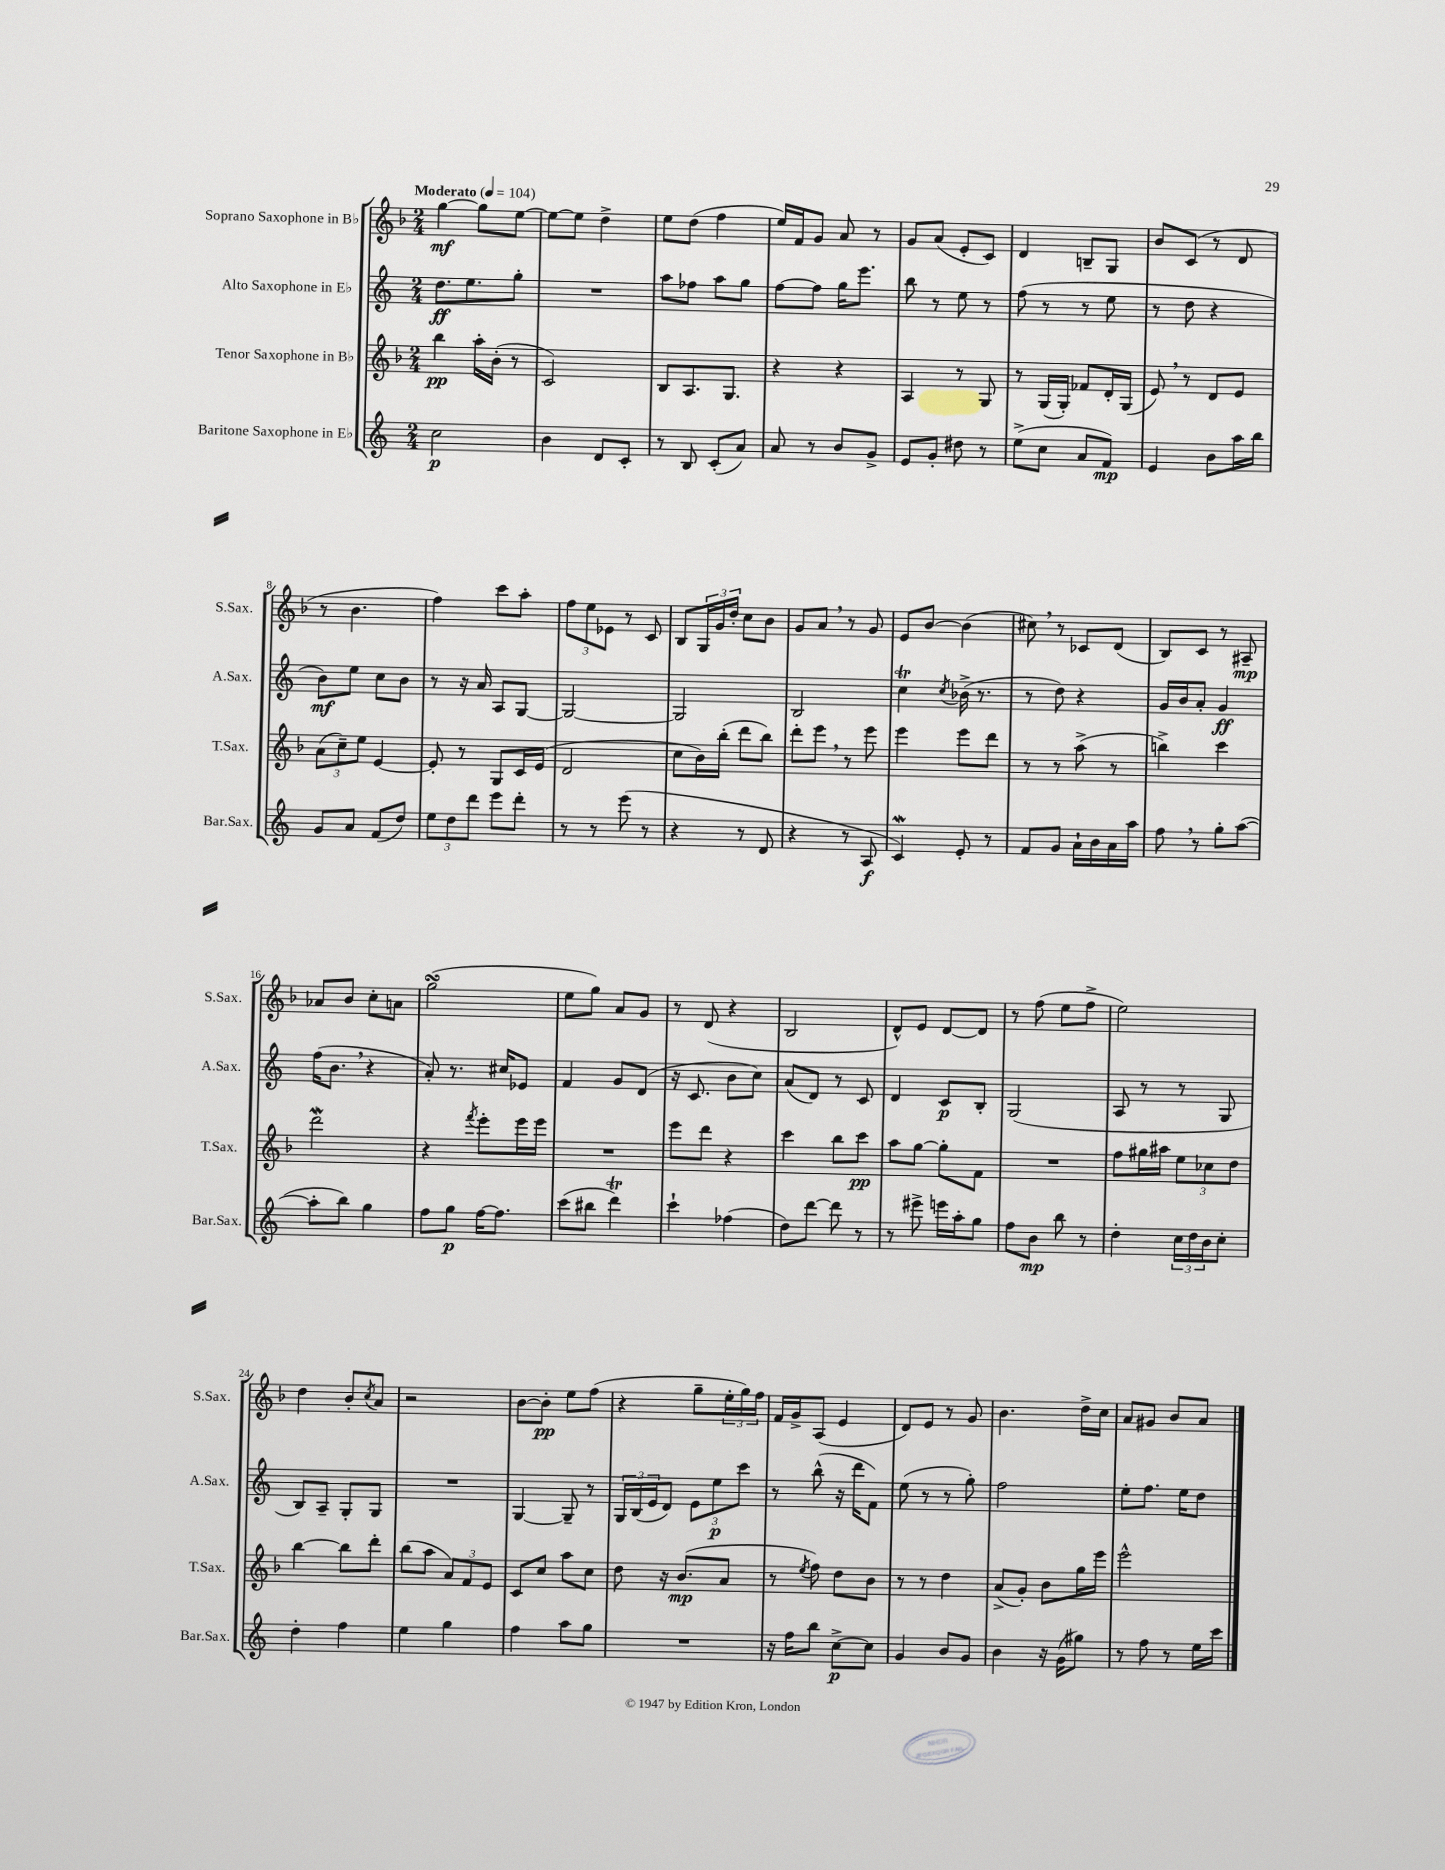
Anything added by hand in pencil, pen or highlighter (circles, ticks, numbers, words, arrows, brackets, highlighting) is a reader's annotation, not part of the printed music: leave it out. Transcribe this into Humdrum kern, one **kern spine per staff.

**kern	**dynam	**kern	**dynam	**kern	**dynam	**kern	**dynam
*part4	*part4	*part3	*part3	*part2	*part2	*part1	*part1
*staff4	*staff4	*staff3	*staff3	*staff2	*staff2	*staff1	*staff1
*I"Baritone Saxophone in E♭	*	*I"Tenor Saxophone in B♭	*	*I"Alto Saxophone in E♭	*	*I"Soprano Saxophone in B♭	*
*I'Bar.Sax.	*	*I'T.Sax.	*	*I'A.Sax.	*	*I'S.Sax.	*
*clefG2	*	*clefG2	*	*clefG2	*	*clefG2	*
*k[]	*	*k[b-]	*	*k[]	*	*k[b-]	*
*M2/4	*	*M2/4	*	*M2/4	*	*M2/4	*
*MM104	*	*MM104	*	*MM104	*	*MM104	*
=1	=1	=1	=1	=1	=1	=1	=1
!	!	!	!	!	!	!LO:TX:a:B:t=Moderato	!
2cc\	p	4bb-\	pp	8.dd\L	ff	[4gg\	mf
.	.	.	.	8.ee\	.	.	.
.	.	16aa'\LL	.	.	.	8gg\L]	.
.	.	(16b-'\JJ	.	.	.	.	.
.	.	8r	.	8gg'\J	.	[8ee\J	.
=2	=2	=2	=2	=2	=2	=2	=2
4b\	.	2c/)	.	2r	.	8ee\L_	.
.	.	.	.	.	.	8ee\J]	.
8d/L	.	.	.	.	.	4dd^\	.
8c'/J	.	.	.	.	.	.	.
=3	=3	=3	=3	=3	=3	=3	=3
8r	.	8B-/L	.	8aa\L	.	8ee\L	.
8B/	.	8.A/	.	8ff-X\J	.	(8dd\J	.
(8c'/L	.	.	.	8aa\L	.	4ff\	.
.	.	8.G/J	.	.	.	.	.
8a/J)	.	.	.	8gg\J	.	.	.
=4	=4	=4	=4	=4	=4	=4	=4
8a/	.	4r	.	[8ff\L	.	16ee/LL)	.
.	.	.	.	.	.	16f/J	.
8r	.	.	.	8ff\J]	.	8g/J	.
8b/L	.	4r	.	16gg\KL	.	8a/	.
.	.	.	.	8.eee\J	.	.	.
8g^/J	.	.	.	.	.	8r	.
=5	=5	=5	=5	=5	=5	=5	=5
8e/L	.	4A/	.	8bb\	.	8g/L	.
8g'/J	.	.	.	8r	.	(8a/J	.
8dd#X\	.	8r	.	8ee\	.	8e'/L	.
8r	.	8G/	.	8r	.	8c/J)	.
=6	=6	=6	=6	=6	=6	=6	=6
(8ee^\L	.	8r	.	(8ff\	.	4d/	.
8cc\J	.	(16G/LL	.	8r	.	.	.
.	.	16G'/JJ)	.	.	.	.	.
8a/L	.	8f-X/L	.	8r	.	8Bn~/L	.
8f/J)	mp	16d'/L	.	8ee\	.	8G/J	.
.	.	(16G/JJ	.	.	.	.	.
=7	=7	=7	=7	=7	=7	=7	=7
4e/	.	8e,/)	.	8r	.	8b-/L	.
.	.	8r	.	8dd\	.	(8c/J	.
8b\L	.	8d/L	.	4r	.	8r	.
16aa\L	.	8e/J	.	.	.	8d/	.
16bb\JJ	.	.	.	.	.	.	.
!!LO:LB:g=z
=8	=8	=8	=8	=8	=8	=8	=8
8g/L	.	(12a\L	.	8b\L)	mf	8r	.
.	.	12cc~\)	.	.	.	.	.
8a/J	.	.	.	8ee\J	.	4.b-\	.
.	.	12ee\J	.	.	.	.	.
(8f/L	.	[4e/	.	8cc\L	.	.	.
8dd/J)	.	.	.	8b\J	.	.	.
=9	=9	=9	=9	=9	=9	=9	=9
12ee\L	.	8e'/]	.	8r	.	4ff\)	.
12dd\	.	.	.	.	.	.	.
.	.	8r	.	16r	.	.	.
12ddd\J	.	.	.	.	.	.	.
.	.	.	.	16a/	.	.	.
8eee\L	.	8G/L	.	8A/L	.	8ccc\L	.
8ddd'\J	.	16c/L	.	[8G/J	.	8aa'\J	.
.	.	(16e/JJ	.	.	.	.	.
=10	=10	=10	=10	=10	=10	=10	=10
8r	.	2d/	.	2G/_	.	12ff\L	.
.	.	.	.	.	.	12ee\	.
8r	.	.	.	.	.	.	.
.	.	.	.	.	.	12e-X\J	.
(8eee\	.	.	.	.	.	8r	.
8r	.	.	.	.	.	8c/	.
=11	=11	=11	=11	=11	=11	=11	=11
4r	.	8cc\L	.	2G/]	.	8B-/L	.
.	.	16b-\L)	.	.	.	24G/L	.
.	.	.	.	.	.	24g/	.
.	.	(16bb-'\JJ	.	.	.	.	.
.	.	.	.	.	.	24dd'/JJ	.
8r	.	8ddd\L	.	.	.	8cc\L	.
8d/	.	8bb-\J)	.	.	.	8b-\J	.
=12	=12	=12	=12	=12	=12	=12	=12
4r	.	8ddd'\L	.	2B/	.	8g/L	.
.	.	8eee,\J	.	.	.	8a,/J	.
8r	.	8r	.	.	.	8r	.
8A/	f	8eee\	.	.	.	8g/	.
=13	=13	=13	=13	=13	=13	=13	=13
4cw/)	.	4eee\	.	4ccT\	.	8e/L	.
.	.	.	.	.	.	[8b-/J	.
.	.	.	.	8qcc/	.	.	.
8e'/	.	8eee\L	.	(16b-X^\	.	(4b-\]	.
.	.	.	.	8.r	.	.	.
8r	.	8ddd\J	.	.	.	.	.
=14	=14	=14	=14	=14	=14	=14	=14
8f/L	.	8r	.	8r	.	8cc#X,\)	.
8g/J	.	8r	.	8dd\)	.	8r	.
16a`\LL	.	(8aa^\	.	4r	.	8c-X/L	.
16b\	.	.	.	.	.	.	.
16a\	.	8r	.	.	.	(8d/J	.
16aa\JJ	.	.	.	.	.	.	.
=15	=15	=15	=15	=15	=15	=15	=15
8ff,\	.	4bbn^\)	.	16g/LL	.	8B-/L)	.
.	.	.	.	16b/J	.	.	.
8r	.	.	.	8a'/J	.	8c/J	.
8gg'\L	.	4ccc\	.	4g/	ff	8r	.
([8aa\J	.	.	.	.	.	8A#X~/	mp
!!LO:LB:g=z
=16	=16	=16	=16	=16	=16	=16	=16
8aa'\L]	.	2dddW\	.	(16ff\KL	.	8a-X/L	.
.	.	.	.	8.b,\J	.	.	.
8bb\J)	.	.	.	.	.	8b-/J	.
4gg\	.	.	.	4r	.	8cc'\L	.
.	.	.	.	.	.	8an\J	.
=17	=17	=17	=17	=17	=17	=17	=17
8ff\L	.	4r	.	8a'/)	.	(2ggsSSS\	.
8gg\J	p	.	.	8.r	.	.	.
.	.	8qfff/	.	.	.	.	.
[16ff\KL	.	8eee'\L	.	.	.	.	.
8.ff\J]	.	.	.	16cc#X/KL	.	.	.
.	.	16eee\L	.	8e-X/J	.	.	.
.	.	16eee\JJ	.	.	.	.	.
=18	=18	=18	=18	=18	=18	=18	=18
(8ccc\L	.	2r	.	4f/	.	8ee\L	.
8bb#X\J	.	.	.	.	.	8gg\J)	.
4dddT\)	.	.	.	8g/L	.	8a/L	.
.	.	.	.	(8d/J	.	8g/J	.
=19	=19	=19	=19	=19	=19	=19	=19
4ccc`\	.	8eee\L	.	16r	.	8r	.
.	.	.	.	8.c/	.	.	.
.	.	8ddd\J	.	.	.	(8d/	.
(4ff-X\	.	4r	.	8b\L	.	4r	.
.	.	.	.	8cc\J)	.	.	.
=20	=20	=20	=20	=20	=20	=20	=20
8dd\L)	.	4ccc\	.	(8a/L	.	2B-/	.
[8ddd\J	.	.	.	8d/J)	.	.	.
8ddd\]	.	8bb-\L	.	8r	.	.	.
8r	.	8ccc\J	pp	8c/	.	.	.
=21	=21	=21	=21	=21	=21	=21	=21
8r	.	8aa\L	.	4d/	.	8d^^/L)	.
8eee#X^\	.	[8gg\J	.	.	.	8e/J	.
16eeen\LL	.	8gg'\L]	.	8c/L	p	[8d/L	.
16aa'\J	.	.	.	.	.	.	.
8gg\J	.	8f\J	.	8B'/J	.	8d/J]	.
=22	=22	=22	=22	=22	=22	=22	=22
8ff\L	.	2r	.	(2G/	.	8r	.
8b\J	mp	.	.	.	.	(8ff\	.
8bb\	.	.	.	.	.	8ee\L	.
8r	.	.	.	.	.	8ff^\J	.
=23	=23	=23	=23	=23	=23	=23	=23
4dd'\	.	8ff\L	.	8A/	.	2ee\)	.
.	.	16gg#X\L	.	8r	.	.	.
.	.	16aa#X\JJ	.	.	.	.	.
24cc\LL	.	12ee\L	.	8r	.	.	.
24dd\	.	.	.	.	.	.	.
24b\J	.	12cc-X\	.	.	.	.	.
8cc'\J	.	.	.	8G/	.	.	.
.	.	12dd\J	.	.	.	.	.
!!LO:LB:g=z
=24	=24	=24	=24	=24	=24	=24	=24
4dd'\	.	[4bb-\	.	8B/L)	.	4dd\	.
.	.	.	.	8A~/J	.	.	.
4ff\	.	8bb-\L]	.	8G'/L	.	8b-'/L	.
.	.	.	.	.	.	8qcc/	.
.	.	8ddd'\J	.	8G/J	.	8a/J	.
=25	=25	=25	=25	=25	=25	=25	=25
4ee\	.	(8bb-\L	.	2r	.	2r	.
.	.	8aa\J	.	.	.	.	.
4gg\	.	12a/L)	.	.	.	.	.
.	.	12f/	.	.	.	.	.
.	.	12e/J	.	.	.	.	.
=26	=26	=26	=26	=26	=26	=26	=26
4ff\	.	8c/L	.	[4G/	.	[8b-\L	.
.	.	8cc/J	.	.	.	8b-'\J]	pp
8aa\L	.	8aa\L	.	8G~/]	.	8ee\L	.
8gg\J	.	8cc\J	.	8r	.	(8ff\J	.
=27	=27	=27	=27	=27	=27	=27	=27
2r	.	8dd\	.	24G/LL	.	4r	.
.	.	.	.	(24B/	.	.	.
.	.	.	.	24e/J	.	.	.
.	.	16r	.	8d/J)	.	.	.
.	.	(8.b-/L	mp	.	.	.	.
.	.	.	.	12e\L	.	8gg~\L	.
.	.	.	.	12ee\	p	.	.
.	.	8a/J	.	.	.	24ee'\L	.
.	.	.	.	12ccc\J	.	24gg\)	.
.	.	.	.	.	.	24ff\JJ	.
=28	=28	=28	=28	=28	=28	=28	=28
16r	.	8r	.	8r	.	16f/LL	.
16ff\KL	.	.	.	.	.	16g^/J	.
.	.	8qee/	.	.	.	.	.
8bb\J	.	8ff\)	.	(8bb^^\	.	(8A/J	.
[8cc^\L	p	8dd\L	.	16r	.	4e/	.
.	.	.	.	16ddd\KL	.	.	.
8cc\J]	.	8b-\J	.	8f\J)	.	.	.
=29	=29	=29	=29	=29	=29	=29	=29
4g/	.	8r	.	(8ee\	.	8d/L)	.
.	.	8r	.	8r	.	8e/J	.
8b/L	.	4dd\	.	8r	.	8r	.
8g/J	.	.	.	8gg'\)	.	8g/	.
=30	=30	=30	=30	=30	=30	=30	=30
4b\	.	(8a^/L	.	2ff\	.	4.b-\	.
.	.	8g'/J)	.	.	.	.	.
16r	.	8b-\L	.	.	.	.	.
(16g\KL	.	.	.	.	.	.	.
8gg#X\J)	.	16gg\L	.	.	.	16dd^\LL	.
.	.	16eee\JJ	.	.	.	16cc\JJ	.
=31	=31	=31	=31	=31	=31	=31	=31
8r	.	2eee^^\	.	8ee'\L	.	8a/L	.
8ff\	.	.	.	8.ff\J	.	8g#X/J	.
8r	.	.	.	.	.	8b-/L	.
.	.	.	.	16ee\KL	.	.	.
16ee\LL	.	.	.	8dd\J	.	8a/J	.
16ccc\JJ	.	.	.	.	.	.	.
==	==	==	==	==	==	==	==
*-	*-	*-	*-	*-	*-	*-	*-
